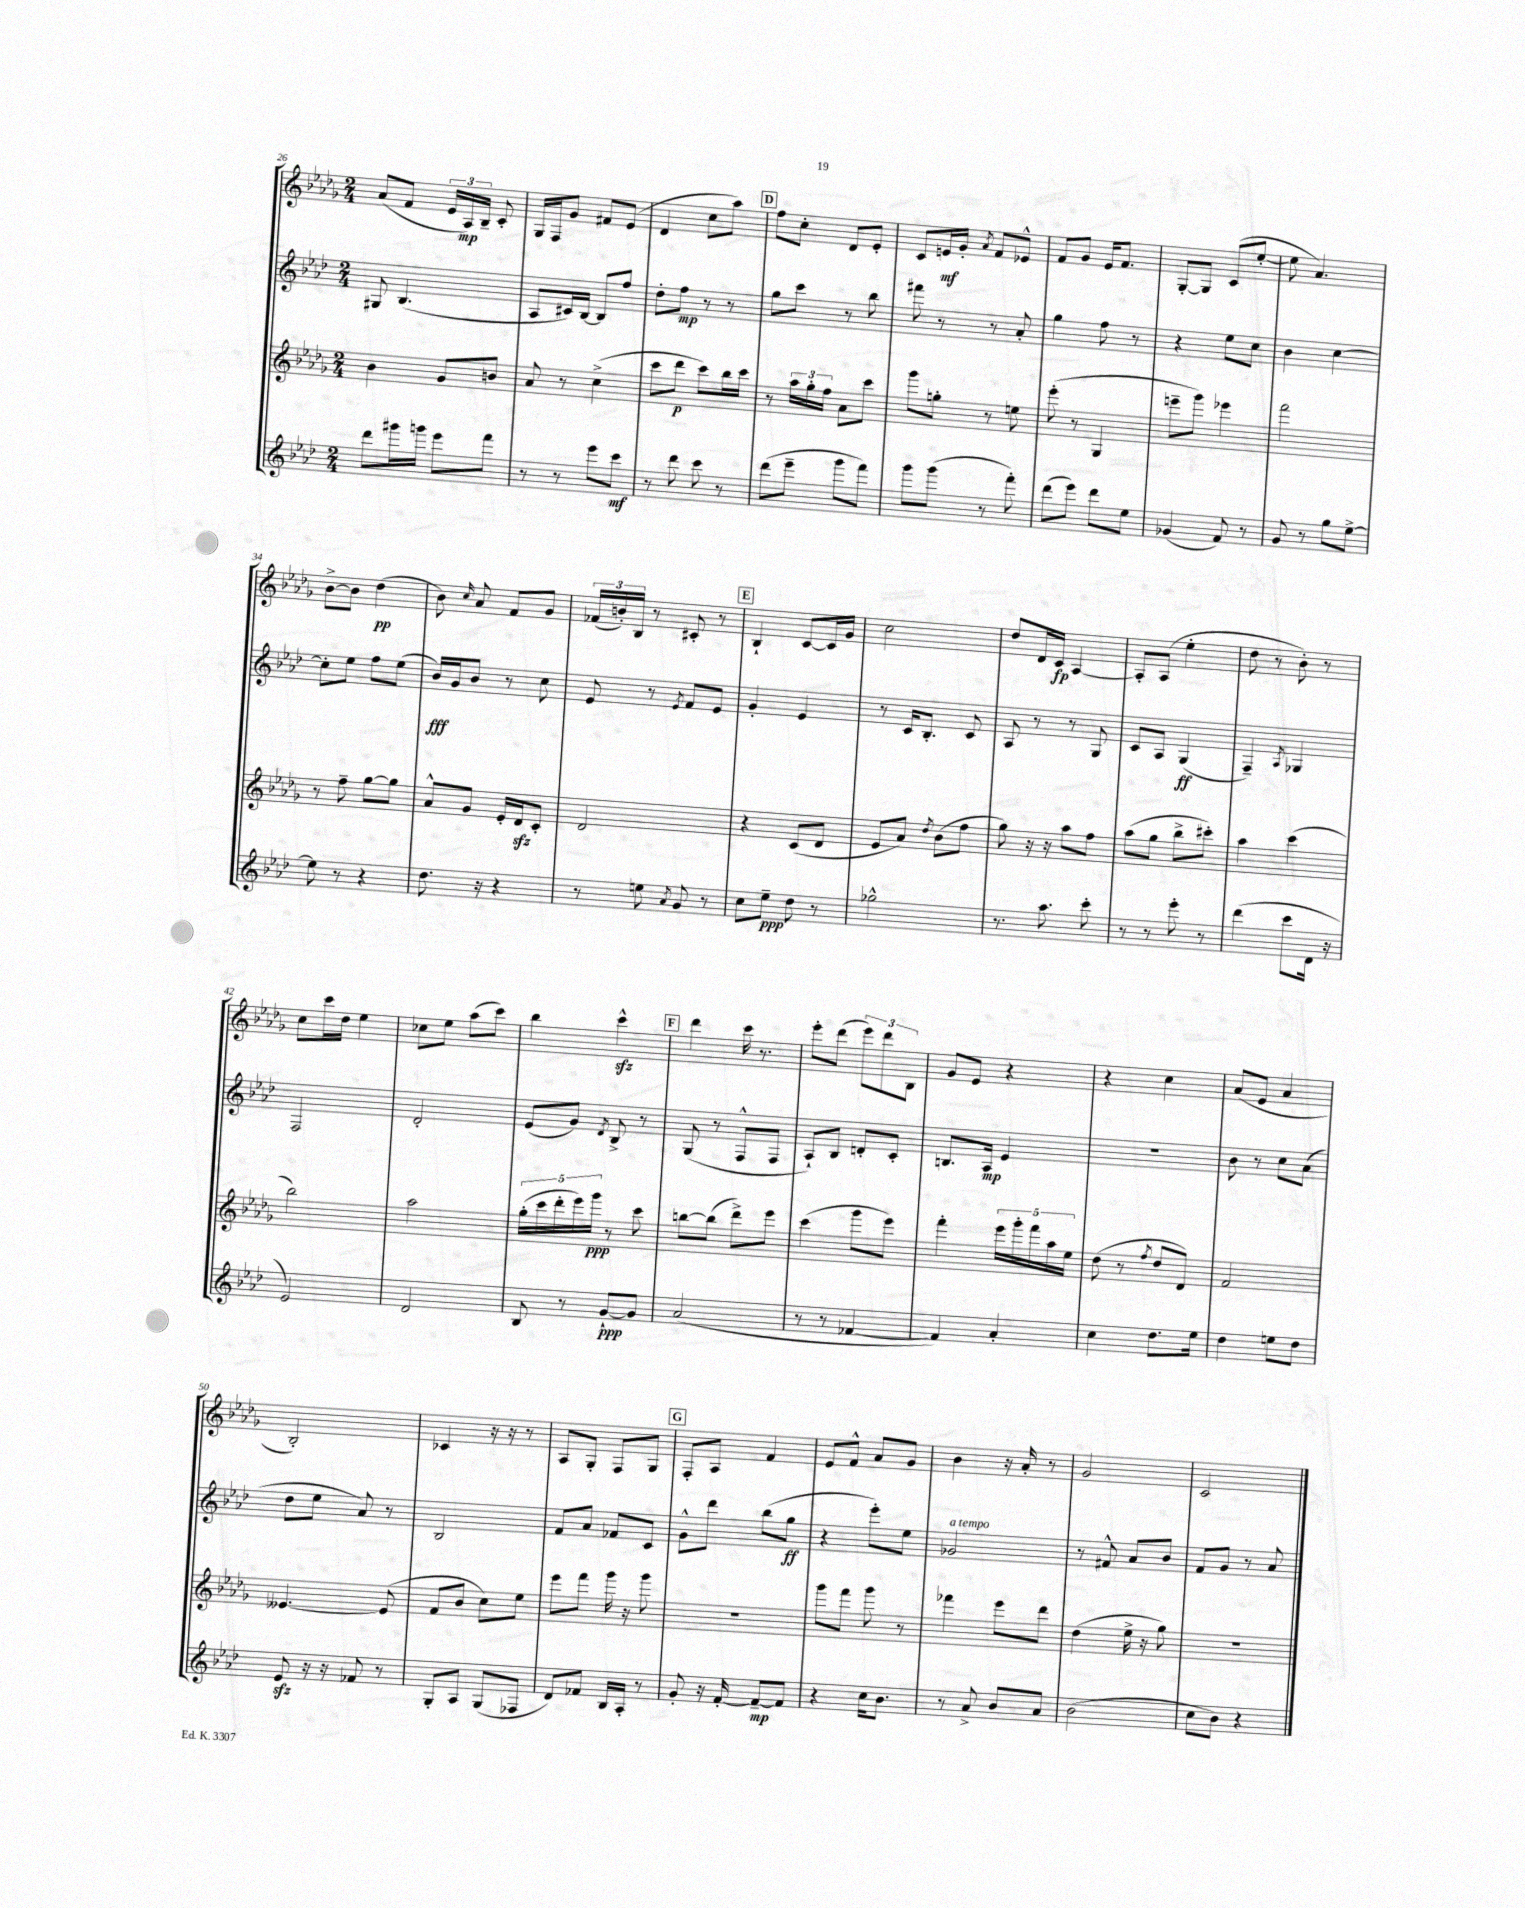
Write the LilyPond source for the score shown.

<<
\new StaffGroup <<
\new Staff = "s0" {
    \clef treble \key des \major \numericTimeSignature \time 2/4
    \autoBeamOff aes'8[( f'8] \tuplet 3/2 { ees'16[ aes16\mp) bes16]-- } c'8-. |
    ges16[ f16 ges'8] fis'8[ ees'8]( |
    des'4 c''8[ aes''8]) |
    \mark \markup { \box "D" } f''8[ c''8]-. des'8[ ees'8]-. |
    c'8[ e'16\mf ges'16]-. \acciaccatura { aes'8 } f'8[ ees'8]-^ |
    f'8[ ges'8] ees'16[ f'8.] |
    ges8[~-. ges8] c'8[( ees''8]~-. |
    ees''8 aes'4.) |
    bes'8[~-> bes'8] des''4\pp( |
    bes'8) \grace { c''16 } aes'8 f'8[ ges'8] |
    \tuplet 3/2 { fes'16[( b'16-.) bes16] } r8 cis'8-. r8 |
    \mark \markup { \box "E" } bes4-! c'8[~ c'16 ges'16] |
    c''2 |
    des''8[ des'16 c'16]\fp aes4~ |
    aes8[-. aes8]( ees''4-. |
    des''8 r8 bes'8-.) r8 |
    c''8[ c'''16 des''16] ees''4 |
    ces''8[ ees''8] aes''8[( c'''8]) |
    bes''4 c'''4-^\sfz |
    \mark \markup { \box "F" } des'''4 c'''16 r8. |
    ees'''8[-. des'''8]( \tuplet 3/2 { ees'''8[) des'''8 bes8] } |
    ges'8[ ees'8] r4 |
    r4 c''4 |
    aes'8[( ees'8] aes'4 |
    bes2-.) |
    ces'4 r16 r16 r8 |
    aes8[ ges8]-. f8[ ges8] |
    \mark \markup { \box "G" } f8[-. aes8] f'4 |
    ees'8[ f'8]-^ aes'8[ ges'8] |
    bes'4 r16 aes'16-. r8 |
    ges'2 |
    c'2 \bar "|." |
}
\new Staff = "s1" {
    \clef treble \key aes \major \numericTimeSignature \time 2/4
    \autoBeamOff gis8 bes4.( |
    aes8[ cis'16) bes16]~ bes8[ f''8] |
    des''8[-. f''8]\mp r8 r8 |
    \mark \markup { \box "D" } g''8[ c'''8] r8 bes''8 |
    fis'''8 r8 r8 aes'8-. |
    g''4 f''8 r8 |
    r4 ees''8[ c''8] |
    bes'4 c''4~ |
    c''8[-. ees''8] f''8[ ees''8]( |
    bes'16[\fff) g'16 bes'8] r8 c''8 |
    ees'8 r8 \acciaccatura { ees'8 } f'8[ ees'8] |
    \mark \markup { \box "E" } g'4-. ees'4 |
    r8 c'16[ bes8.]-. c'8 |
    aes8 r8 r8 g8 |
    c'8[ aes8] g4\ff( |
    f4--) \acciaccatura { aes8 } ges4 |
    f2 |
    des'2-. |
    ees'8[( g'8]) \acciaccatura { des'8 } bes8-> r8 |
    \mark \markup { \box "F" } g8( r8 f8[-^ f8] |
    aes8[-!) bes8] d'8[-. c'8]-. |
    b8.[ aes16]\mp ees'4 |
    R2 |
    bes'8 r8 c''8[ aes'8]( |
    des''8[ ees''8] aes'8) r8 |
    bes2 |
    f'8[ aes'8] fes'8[ c'8] |
    \mark \markup { \box "G" } g'8[-^ des'''8] bes''8[( g''8]\ff |
    r4 ees'''8[-.) ees''8] |
    ges'2^\markup { \italic "a tempo" } |
    r8 fis'8-^ aes'8[ bes'8] |
    f'8[ g'8] r8 aes'8 \bar "|." |
}
\new Staff = "s2" {
    \clef treble \key des \major \numericTimeSignature \time 2/4
    \autoBeamOff bes'4 ges'8[ b'8] |
    aes'8 r8 c''4->( |
    c'''8[ des'''8]\p c'''8[) bes''16 c'''16] |
    \mark \markup { \box "D" } r8 \tuplet 3/2 { aes''16[ ges''16-. f''16] } aes'8[ c'''8] |
    ges'''8[ g''8]-. r8 e''8 |
    ees'''8-.( r8 ges4 |
    e'''8[-- ges'''8]) ees'''4 |
    f'''2 |
    r8 f''8-- ges''8[~ ges''8] |
    aes'8[-^ ges'8] ees'16[-. des'16\sfz c'8]-. |
    des'2 |
    \mark \markup { \box "E" } r4 c'8[( des'8] |
    ees'8[ aes'8]) \acciaccatura { des''8 } bes'8[( f''8] |
    ges''8) r16 r16 aes''8[ f''8] |
    aes''8[( ges''8] bes''8[-> cis'''8]-.) |
    aes''4 c'''4( |
    bes''2) |
    aes''2 |
    \tuplet 5/4 { ges''16[-.( c'''16 des'''16-. ees'''16) ges'''16]\ppp } r8 c'''8 |
    \mark \markup { \box "F" } b''8[~ b''8]( des'''8[->) ees'''8] |
    c'''4( ges'''8[ ees'''8]) |
    f'''4-. \tuplet 5/4 { ees'''16[ ges'''16-. f'''16 aes''16 ees''16] } |
    des''8( r8 \acciaccatura { f''8 } des''8[ des'8]) |
    f'2 |
    eeses'4.~ eeses'8( |
    f'8[ bes'8] c''8[) ees''8] |
    ees'''8[ f'''8] ges'''16 r16 ges'''8 |
    \mark \markup { \box "G" } r2 |
    ges'''8[ f'''8] ges'''8 r8 |
    fes'''4 ees'''8[ des'''8] |
    des''4( ees''16-> r16 ges''8) |
    r2 \bar "|." |
}
\new Staff = "s3" {
    \clef treble \key aes \major \numericTimeSignature \time 2/4
    \autoBeamOff des'''8[ gis'''16 g'''16] ees'''8[ f'''8] |
    r8 r8 ees'''8[ c'''8]\mf |
    r8 des'''8 c'''8 r8 |
    \mark \markup { \box "D" } des'''8[( ees'''8]-- g'''8[ f'''8]) |
    g'''8[ g'''8]( r8 f'''8-.) |
    des'''8[( ees'''8]) des'''8[ ees''8] |
    ges'4( f'8) r8 |
    g'8 r8 g''8[ ees''8]~-> |
    ees''8 r8 r4 |
    des''8. r16 r4 |
    r8 e''8 \acciaccatura { aes'8 } g'8 r8 |
    \mark \markup { \box "E" } c''8[ ees''8]--\ppp des''8 r8 |
    ges''2-^ |
    r8. aes''8. c'''8-. |
    r8 r8 ees'''8-. r8 |
    des'''4( c'''8[ des'16] r16 |
    ees'2) |
    des'2 |
    bes8 r8 g'8[~-!\ppp g'8] |
    \mark \markup { \box "F" } aes'2( |
    r8 r8 fes'4~ |
    fes'4) aes'4-. |
    c''4 des''8.[ ees''16] |
    des''4 e''8[ des''8] |
    ees'8\sfz r16 r16 fes'8 r8 |
    g8[-. aes8] g8[( fes8] |
    des'8[) fes'8] bes16[ aes16]-. r8 |
    \mark \markup { \box "G" } g'8-. r16 f'16~-. f'8[~--\mp f'8] |
    r4 c''16[ bes'8.] |
    r8 aes'8-> bes'8[ aes'8] |
    bes'2( |
    c''8[ bes'8]) r4 \bar "|." |
}
>>
>>
\layout { \context { \Score currentBarNumber = #26 } }
